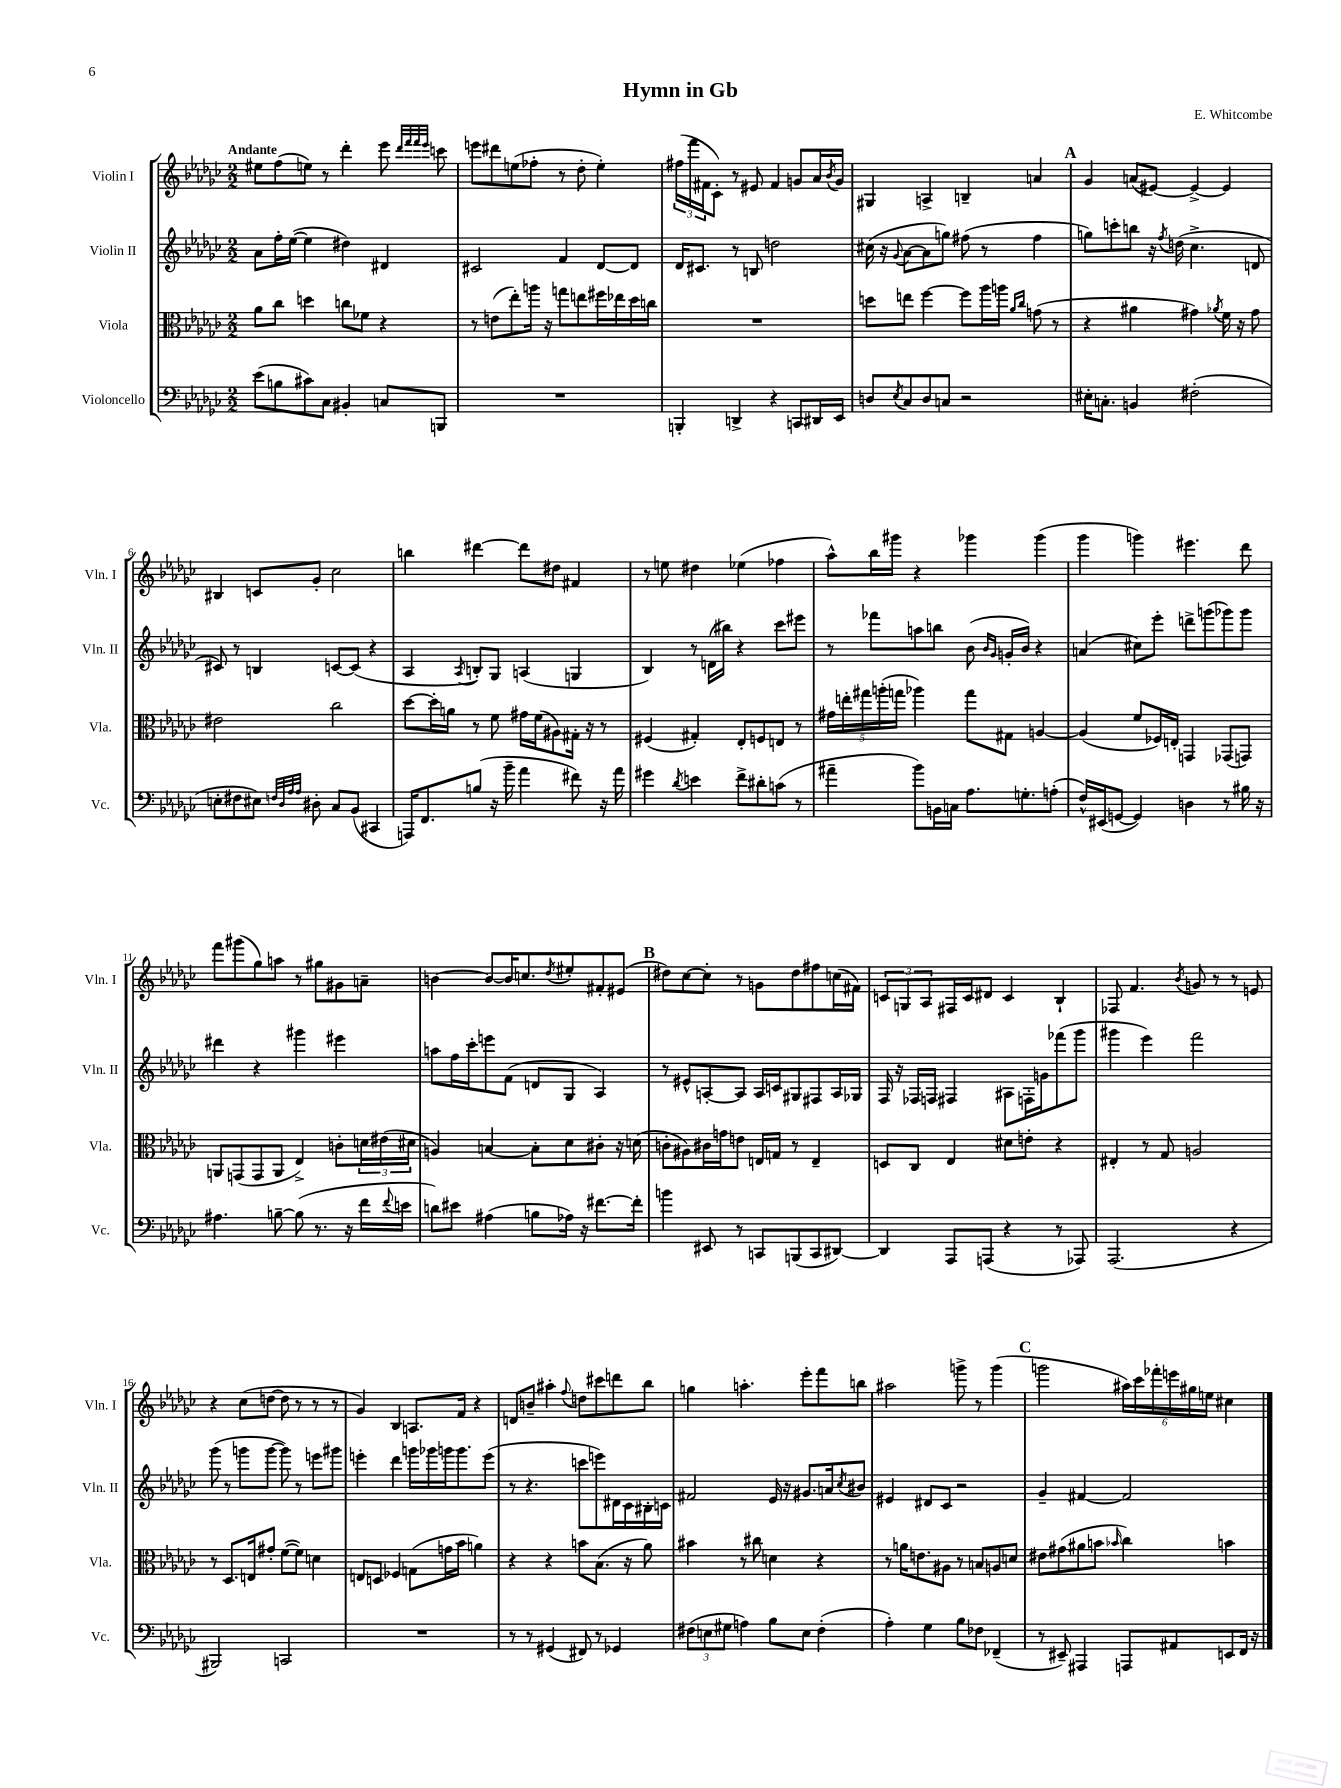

**kern	**kern	**kern	**kern
*part4	*part3	*part2	*part1
*staff4	*staff3	*staff2	*staff1
*I"Violoncello	*I"Viola	*I"Violin II	*I"Violin I
*I'Vc.	*I'Vla.	*I'Vln. II	*I'Vln. I
*clefF4	*clefC3	*clefG2	*clefG2
*k[b-e-a-d-g-c-]	*k[b-e-a-d-g-c-]	*k[b-e-a-d-g-c-]	*k[b-e-a-d-g-c-]
*M2/2	*M2/2	*M2/2	*M2/2
=1	=1	=1	=1
!	!	!	!LO:TX:a:B:t=Andante
(8e-\L	8a-\L	8a-\L	8ee#X\L
8Bn\	8cc-\J	16ff'\L	(8ff\
.	.	([16ee-\JJ	.
8c#X\)	4ddn\	4ee-\]	8een\J)
8C-\J	.	.	8r
4BB#X'/	8ccn\L	4dd#X\)	4ddd-'\
.	8f-X\J	.	.
8Cn/L	4r	4d#X/	8eee-\
.	.	.	32qqddd-/LLL
.	.	.	32qqfff/
.	.	.	32qqfff/
.	.	.	32qqeee-/JJJ
8BBBn/J	.	.	8cccn\
=2	=2	=2	=2
1r	8r	2c#X/	8eeen\L
.	(8en\L	.	8ddd#X\
.	8ee-'\)	.	(8een\
.	16aan\Jk	.	8ff-X'\J
.	16r	.	.
.	8ggn\L	4f/	8r
.	8een\	.	8dd-'\
.	16ff#X\L	[8d-/L	4ee'\)
.	16ee-X\	.	.
.	16dd-\	8d-/J]	.
.	16ccn\JJ	.	.
=3	=3	=3	=3
4BBBn'/	1r	16d-/KL	(24ff#X\LL
.	.	.	24fff\
.	.	8.c#X/J	.
.	.	.	24f#X\J
.	.	.	8c-'\J)
4DDn^/	.	8r	8r
.	.	8Bn/	8e#X/
4r	.	2ddn\	4f#/
8CCn/L	.	.	8gn/L
16DD#X/L	.	.	16a-/L
.	.	.	8qb-/
16EE-/JJ	.	.	16g/JJ
=4	=4	=4	=4
8Dn/L	8ddn\L	(16cc#X\	4G#X/
.	.	16r	.
8qE-/	.	8qqg-/	.
8C-/	8een\J	[8a-\L	.
8D/	[4ff\	8a-\]	4An^/
8Cn/J	.	8ggn\J)	.
2r	8ff\L]	(8ff#X\	4Bn~/
.	16aa-\L	8r	.
.	16aan\JJ	.	.
.	16qqa-/LL	.	.
.	16qqcc-/JJ	.	.
.	(8gn\	4ff#\	4an/
.	8r	.	.
!!LO:REH:place=s1:t=A
=5	=5	=5	=5
16E#X'\KL	4r	8ggn\L)	4g-/
8.Cn'\J	.	.	.
.	.	8cccn'\	.
4BBn/	4a#X\	8bbn\J	(8an/L
.	.	16r	[8e#X/J)
.	.	8qff/	.
.	.	(16ddn\	.
(2F#X'\	4g#X\)	4.cc-^\	4e#^/_
.	8qa-X/	.	.
.	16f\	.	4e#/]
.	16r	.	.
.	8g#\	8dn/	.
!!LO:LB:g=z
=6	=6	=6	=6
8En'\L	2e#X\	8c#X/)	4B#X/
8F#X\	.	8r	.
8E#X\J)	.	4Bn/	8cn/L
32qqFn/LLL	.	.	.
32qqD-/	.	.	.
32qqA-/	.	.	.
32qqA-/JJJ	.	.	.
8D#X'\	.	.	8g-'/J
8C-/L	2cc-\	[8cn/L	2cc-\
(8BB-/J	.	(8c/J]	.
4CC#X/	.	4r	.
=7	=7	=7	=7
16AAAn/KL)	[8dd-\L	4A-/	4bbn\
8.FF/	.	.	.
.	16dd-'\L]	.	.
.	16an\JJ	.	.
.	.	8qA-/	.
(8Bn/J	8r	8Bn'/L)	[4ddd#X\
16r	8f\	8G-/J	.
16b-~\	.	.	.
4a-\	16g#X\LL	(4An/	8ddd#\L]
.	(16f\J	.	.
.	8A#X\)	.	8dd#X\J
8f#X\)	16G#X'\Jk	4Gn/	4f#X/
.	16r	.	.
16r	8r	.	.
16a-\	.	.	.
=8	=8	=8	=8
4g#X\	(4F#X/	4B-/)	8r
.	.	.	8een\
8qd-/	.	.	.
4en\	4G#X'/)	8r	4dd#X\
.	.	(16dn\LL	.
.	.	16bb#X\JJ)	.
8f^\L	8E-'/L	4r	(4ee-X\
8d#X'\	8Fn/	.	.
(8cn\J	8En/J	8ccc-\L	4ff-X\
8r	8r	8eee#X\J	.
=9	=9	=9	=9
4a#X~\	20g#X\LL	8r	8aa-^^\L)
.	20een'\	.	.
.	20gg#X\	.	.
.	.	8fff-X\L	16bb-\L
.	(20aan'\	.	.
.	.	.	16ggg#X\JJ
.	20ggn\JJ	.	.
8b-\L)	4aa-X\)	8aan\	4r
16BBn\L	.	8bbn\J	.
16Cn\JJ	.	.	.
8.A-\L	8gg\L	(8b-\	4ggg-X\
.	.	16qqb-/LL	.
.	.	16qqg-/JJ	.
.	8G#X\J	16gn'/LL	.
8.Gn'\	.	16b-/JJ)	.
.	[4An/	4r	(4ggg-\
(8An'\J	.	.	.
=10	=10	=10	=10
16F^^/LL)	(4A/]	(4an/	4ggg-\
(16EE#X/J	.	.	.
[8GGn/J	.	.	.
4GG/])	8f/L	8cc#X\L)	4gggn\)
.	16F-X/L)	8eee-'\J	.
.	16En'/JJ	.	.
4Dn\	4GGn/	8dddn^\L	4.eee#X\
.	.	(8gggn\	.
8r	(8GG-X/L	8ggg-X\)	.
16B#X\	8GGn/J)	8ggg-\J	8ddd-\
16r	.	.	.
!!LO:LB:g=z
=11	=11	=11	=11
4.A#X\	8AAn/L	4ddd#X\	8fff\L
.	(8GGn/	.	(8ggg#X\
.	8GG/	4r	8gg-\)
[8Bn~\	8AA/J	.	8aan\J
(8B\]	4E-^/)	4ggg#X\	8r
8.r	.	.	8gg#X\L
.	8cn'\L	4eee#X\	8g#X\
16r	.	.	.
16f\LL	24dn\L	.	8an~\J
.	(24e#X\	.	.
8qqf/	.	.	.
16en\JJ	.	.	.
.	24d#X\JJ	.	.
=12	=12	=12	=12
8dn\L)	4An/)	8aan\L	[4bn\
8e#X\J	.	16ff\L	.
.	.	16ccc-'\J	.
(4A#X\	[4Bn/	8eeen\	8b/L_
.	.	(8f\J	16b/K]
.	.	.	8.ccn/
8Bn\L	8B'\L]	8dn/L	.
.	.	.	8qdd-/
16A-X\Jk)	8d-\	8G-/J	8ee#X'/
16r	.	.	.
[8.f#X\L	8c#X'\J	4A-/)	8f#X'/
.	16r	.	(8e#X/J
16f#'\Jk]	(16dn\	.	.
!!LO:REH:place=s1:t=B
=13	=13	=13	=13
4bn\	8cn'\L	8r	8dd#X\L)
.	8A#X\)	8e#X^^/L	[8cc-\
8EE#X/	16c#X\L	[8An'/	8cc-'\J]
.	16gn\J	.	.
8r	8en\J	8A/J]	8r
8CCn/L	16En/LL	16A/LL	8gn\L
.	16Gn/JJ	16cn/J	.
(8BBBn/	8r	8G#X/	8dd#\
8CC/	4E~/	8F#X/	8ff#X\
[8DD#X/J)	.	16A/L	(16ccn\L
.	.	16G-X/JJ	16f#X\JJ)
=14	=14	=14	=14
4DD#/]	8Dn/L	16F/	12cn/L
.	.	16r	.
.	.	.	12Gn/
.	8C-/J	16F-X/LL	.
.	.	.	12A-/
.	.	16Fn/JJ	.
8AAA-/L	4E-/	4F#X/	16F#X/L
.	.	.	16c/J
(8AAAn/J	.	.	8d#X/J
4r	8d#X\L	8A#X\L	4c/
.	8en'\J	16Fn'\L	.
.	.	16gn\J	.
8r	4r	(8fff-X\	4B-`/
8AAA-X/)	.	8ggg-\J	.
=15	=15	=15	=15
(2.AAA-/	4E#X'/	4ggg#X\	8F-X/
.	.	.	4.f/
.	8r	4eee-\)	.
.	8G-/	.	.
.	.	.	8qb-/
.	2An/	2fff\	8gn/
.	.	.	8r
4r	.	.	8r
.	.	.	8en/
!!LO:LB:g=z
=16	=16	=16	=16
2BBB#X/)	8r	(8ggg-\	4r
.	8.D-/L	8r	.
.	.	8gggn\L	(8cc-\L
.	16En/k	.	.
.	8g#X'/J	[8ggg\J	[8ddn\J
2CCn/	([8f\L	8ggg\])	8dd\]
.	8f\J])	8r	8r
.	4dn\	8eeen\L	8r
.	.	8ggg#X\J	8r
=17	=17	=17	=17
1r	8En/L	4eeen'\	4g-/)
.	8Dn/J	.	.
.	4F-X/	4ddd-\	4B-/
.	(8Gn\L	16gggn\LL	8.An/L
.	.	16ggg-X\	.
.	16gn\L	16gggn\J	.
.	16b-\JJ	8.ggg\	16f/Jk
.	4an\)	.	4r
.	.	(8eee\J	.
=18	=18	=18	=18
8r	4r	8r	8dn/L
8r	.	4.r	8bn~/J
(4GG#X/	4r	.	4aa#X'\
.	.	.	8qqff/
8FF#X/)	8bn\L	8cccn\L	8ddn\L
8r	(8.B-\J	8eeen\)	8ccc#X\
4GG-X/	.	16d#X\L	8dddn\
.	16r	16c-\	.
.	8a-\)	16B#X'\	8bb-\J
.	.	16cn\JJ	.
=19	=19	=19	=19
(12F#X\L	4b#X\	2f#X/	4ggn\
12En\	.	.	.
12G#X\J	.	.	.
4An\)	8r	.	4.aan'\
.	8cc#X\	.	.
8B-\L	4dn\	16e-/	.
.	.	16r	.
8E\J	.	8.g#X/L	8eee-'\L
(4F#'\	4r	.	8fff\
.	.	16an/k	.
.	.	8qcc-/	.
.	.	8b#X/J	8bbn\J
=20	=20	=20	=20
4A-'\)	8r	4e#X/	2aa#X\
.	16an\KL	.	.
.	8.en\	.	.
4G-\	.	8d#X/L	.
.	8A#X\J	8c-/J	.
8B-\L	8r	2r	8gggn^\
8F-X\J	8Bn/L	.	8r
(4FF-X~/	8An/	.	(4ggg\
.	8dn/J	.	.
!!LO:REH:place=s1:t=C
=21	=21	=21	=21
8r	8e#X\L	4g-~/	2gggn\
8EE#X~/)	(8g#X\	.	.
4AAA#X/	8a#X\	[4f#X/	.
.	8bn\J	.	.
.	16qqb-X/	.	.
8AAAn/L	4cc-\)	2f#/]	24aa#X\LL)
.	.	.	24ccc-\
.	.	.	24fff-X'\
8AA#X/	.	.	24eeen\
.	.	.	24gg#X\
.	.	.	24een\JJ
8EEn/	4bn\	.	4cc#X\
16FF/Jk	.	.	.
16r	.	.	.
==	==	==	==
*-	*-	*-	*-
